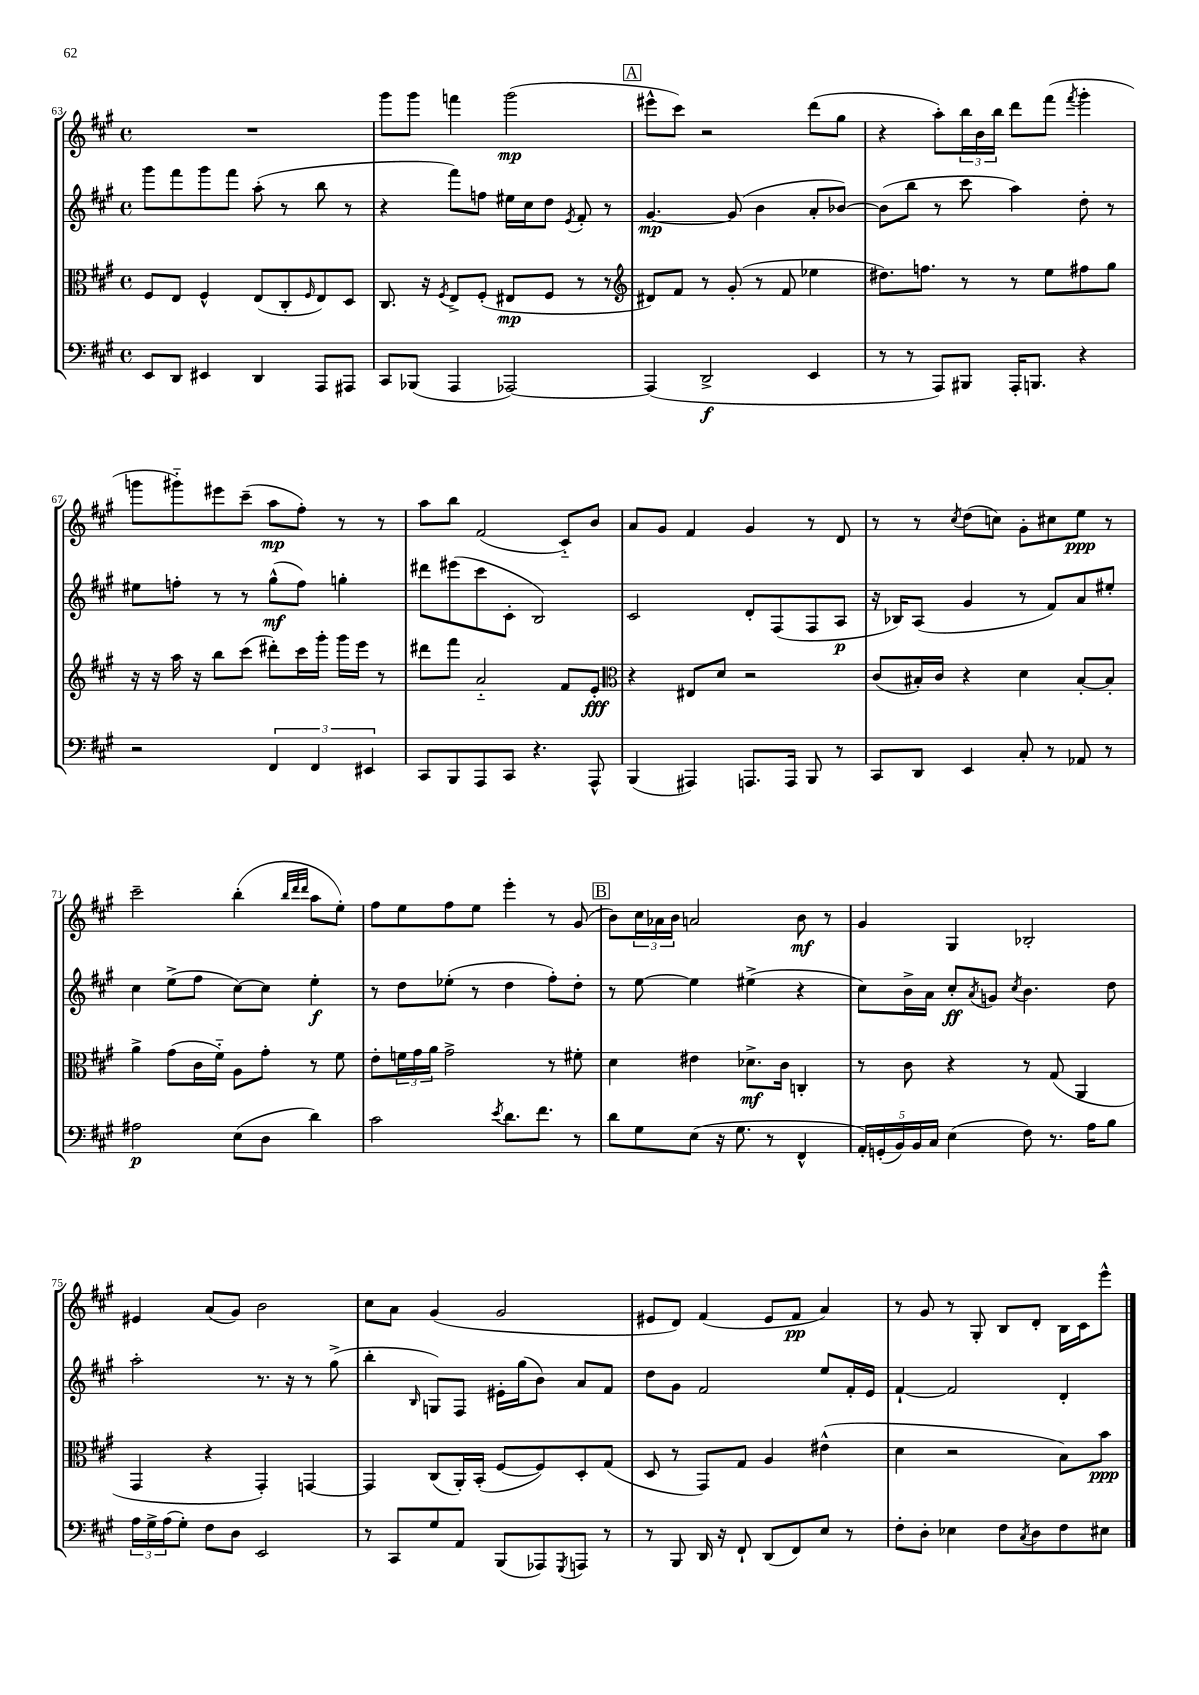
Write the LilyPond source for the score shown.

<<
\new StaffGroup <<
\new Staff = "s0" {
    \clef treble \key a \major \defaultTimeSignature \time 4/4
    R1 |
    gis'''8 gis'''8 f'''4 gis'''2\mp( |
    \mark \markup { \box "A" } eis'''8-^ cis'''8) r2 d'''8( gis''8 |
    r4 a''8-.) \tuplet 3/2 { b''16 b'16 b''16 } d'''8 fis'''8( \acciaccatura { fis'''8 } gis'''4-. |
    g'''8 gis'''8-_) eis'''8 cis'''8--( a''8\mp fis''8-.) r8 r8 |
    a''8 b''8 fis'2( cis'8-_) b'8 |
    a'8 gis'8 fis'4 gis'4 r8 d'8 |
    r8 r8 \acciaccatura { cis''8 } d''8( c''8) gis'8-. cis''8 e''8\ppp r8 |
    cis'''2-- b''4-.( \grace { b''32 d'''32 d'''32 } a''8 e''8-.) |
    fis''8 e''8 fis''8 e''8 e'''4-. r8 gis'8( |
    \mark \markup { \box "B" } b'8) \tuplet 3/2 { cis''16 aes'16 b'16 } a'2 b'8\mf r8 |
    gis'4 gis4 bes2-. |
    eis'4 a'8( gis'8) b'2 |
    cis''8 a'8 gis'4( gis'2 |
    eis'8 d'8) fis'4( eis'8 fis'8\pp a'4) |
    r8 gis'8 r8 gis8-. b8 d'8-. b16 cis'16 e'''8-^ \bar "|." |
}
\new Staff = "s1" {
    \clef treble \key a \major \defaultTimeSignature \time 4/4
    gis'''8 fis'''8 gis'''8 fis'''8 a''8-.( r8 b''8 r8 |
    r4 fis'''8) f''8 eis''16 cis''16 d''8 \acciaccatura { e'8 } fis'8-. r8 |
    \mark \markup { \box "A" } gis'4.~\mp gis'8( b'4 a'8-. bes'8~) |
    bes'8( b''8 r8 cis'''8 a''4) d''8-. r8 |
    eis''8 f''8-. r8 r8 gis''8-^\mf( f''8) g''4-. |
    dis'''8 eis'''8( cis'''8 cis'8-. b2) |
    cis'2 d'8-. fis8( fis8 a8\p |
    r16 bes16) a8( gis'4 r8 fis'8) a'8 eis''8-. |
    cis''4 e''8->( fis''8 cis''8~) cis''8 e''4-.\f |
    r8 d''8 ees''8-.( r8 d''4 fis''8-.) d''8-. |
    \mark \markup { \box "B" } r8 e''8~ e''4 eis''4->( r4 |
    cis''8) b'16-> a'16 cis''8-.\ff \acciaccatura { a'8 } g'8 \acciaccatura { cis''8 } b'4. d''8 |
    a''2-. r8. r16 r8 gis''8->( |
    b''4-. \grace { b16 } g8) fis8 eis'16-. gis''16( b'8) a'8 fis'8 |
    d''8 gis'8 fis'2 e''8 fis'16-. e'16 |
    fis'4~-! fis'2 d'4-. \bar "|." |
}
\new Staff = "s2" {
    \clef alto \key a \major \defaultTimeSignature \time 4/4
    fis8 e8 fis4-^ e8( cis8-. \grace { fis16 } e8) d8 |
    cis8. r16 \acciaccatura { fis8 } e8-> fis8-.( eis8\mp fis8 r8 r8 |
    \mark \markup { \box "A" } \clef treble dis'8) fis'8 r8 gis'8-.( r8 fis'8 ees''4 |
    dis''8.) f''8. r8 r8 e''8 fis''8 gis''8 |
    r16 r16 a''16 r16 b''8 cis'''8( dis'''8-.) cis'''16 gis'''16-. gis'''16 e'''16 r8 |
    dis'''8 fis'''8 a'2-_ fis'8 e'8-.\fff |
    \clef alto r4 eis8 d'8 r2 |
    cis'8( bis16-.) cis'16 r4 d'4 bis8~-. bis8-. |
    a'4-> gis'8( cis'16 fis'16-_) a8 gis'8-. r8 fis'8 |
    e'8-. \tuplet 3/2 { f'16 gis'16 a'16 } gis'2-> r8 fis'8-. |
    \mark \markup { \box "B" } d'4 eis'4 des'8.->\mf cis'16 c4-. |
    r8 cis'8 r4 r8 gis8( a,4 |
    gis,4 r4 gis,4-.) g,4~ |
    g,4 cis8( a,16-.) b,16-.( fis8~ fis8) d8-. gis8( |
    d8 r8 gis,8) gis8 a4 eis'4-^( |
    d'4 r2 b8) b'8\ppp \bar "|." |
}
\new Staff = "s3" {
    \clef bass \key a \major \defaultTimeSignature \time 4/4
    e,8 d,8 eis,4 d,4 a,,8 ais,,8 |
    cis,8 bes,,8( a,,4 aes,,2~) |
    \mark \markup { \box "A" } aes,,4( d,2->\f e,4 |
    r8 r8 a,,8) bis,,8 a,,16-. b,,8. r4 |
    r2 \tuplet 3/2 { fis,4 fis,4 eis,4 } |
    cis,8 b,,8 a,,8 cis,8 r4. a,,8-^ |
    b,,4( ais,,4) a,,8. a,,16 b,,8 r8 |
    cis,8 d,8 e,4 cis8-. r8 aes,8 r8 |
    ais2\p e8( d8 d'4) |
    cis'2 \acciaccatura { e'8 } d'8. fis'8. r8 |
    \mark \markup { \box "B" } d'8 gis8 e8( r16 gis8. r8 fis,4-^ |
    \tuplet 5/4 { a,16-.) g,16-.( b,16) b,16 cis16 } e4( fis8) r8. a16 b8 |
    \tuplet 3/2 { a16 gis16-> a16( } gis8-.) fis8 d8 e,2 |
    r8 cis,8 gis8 a,8 b,,8( aes,,8) \acciaccatura { gis,,8 } a,,8 r8 |
    r8 b,,8 d,16 r16 fis,8-! d,8( fis,8) e8 r8 |
    fis8-. d8-. ees4 fis8 \acciaccatura { cis8 } d8 fis8 eis8 \bar "|." |
}
>>
>>
\layout { \context { \Score currentBarNumber = #63 } }
